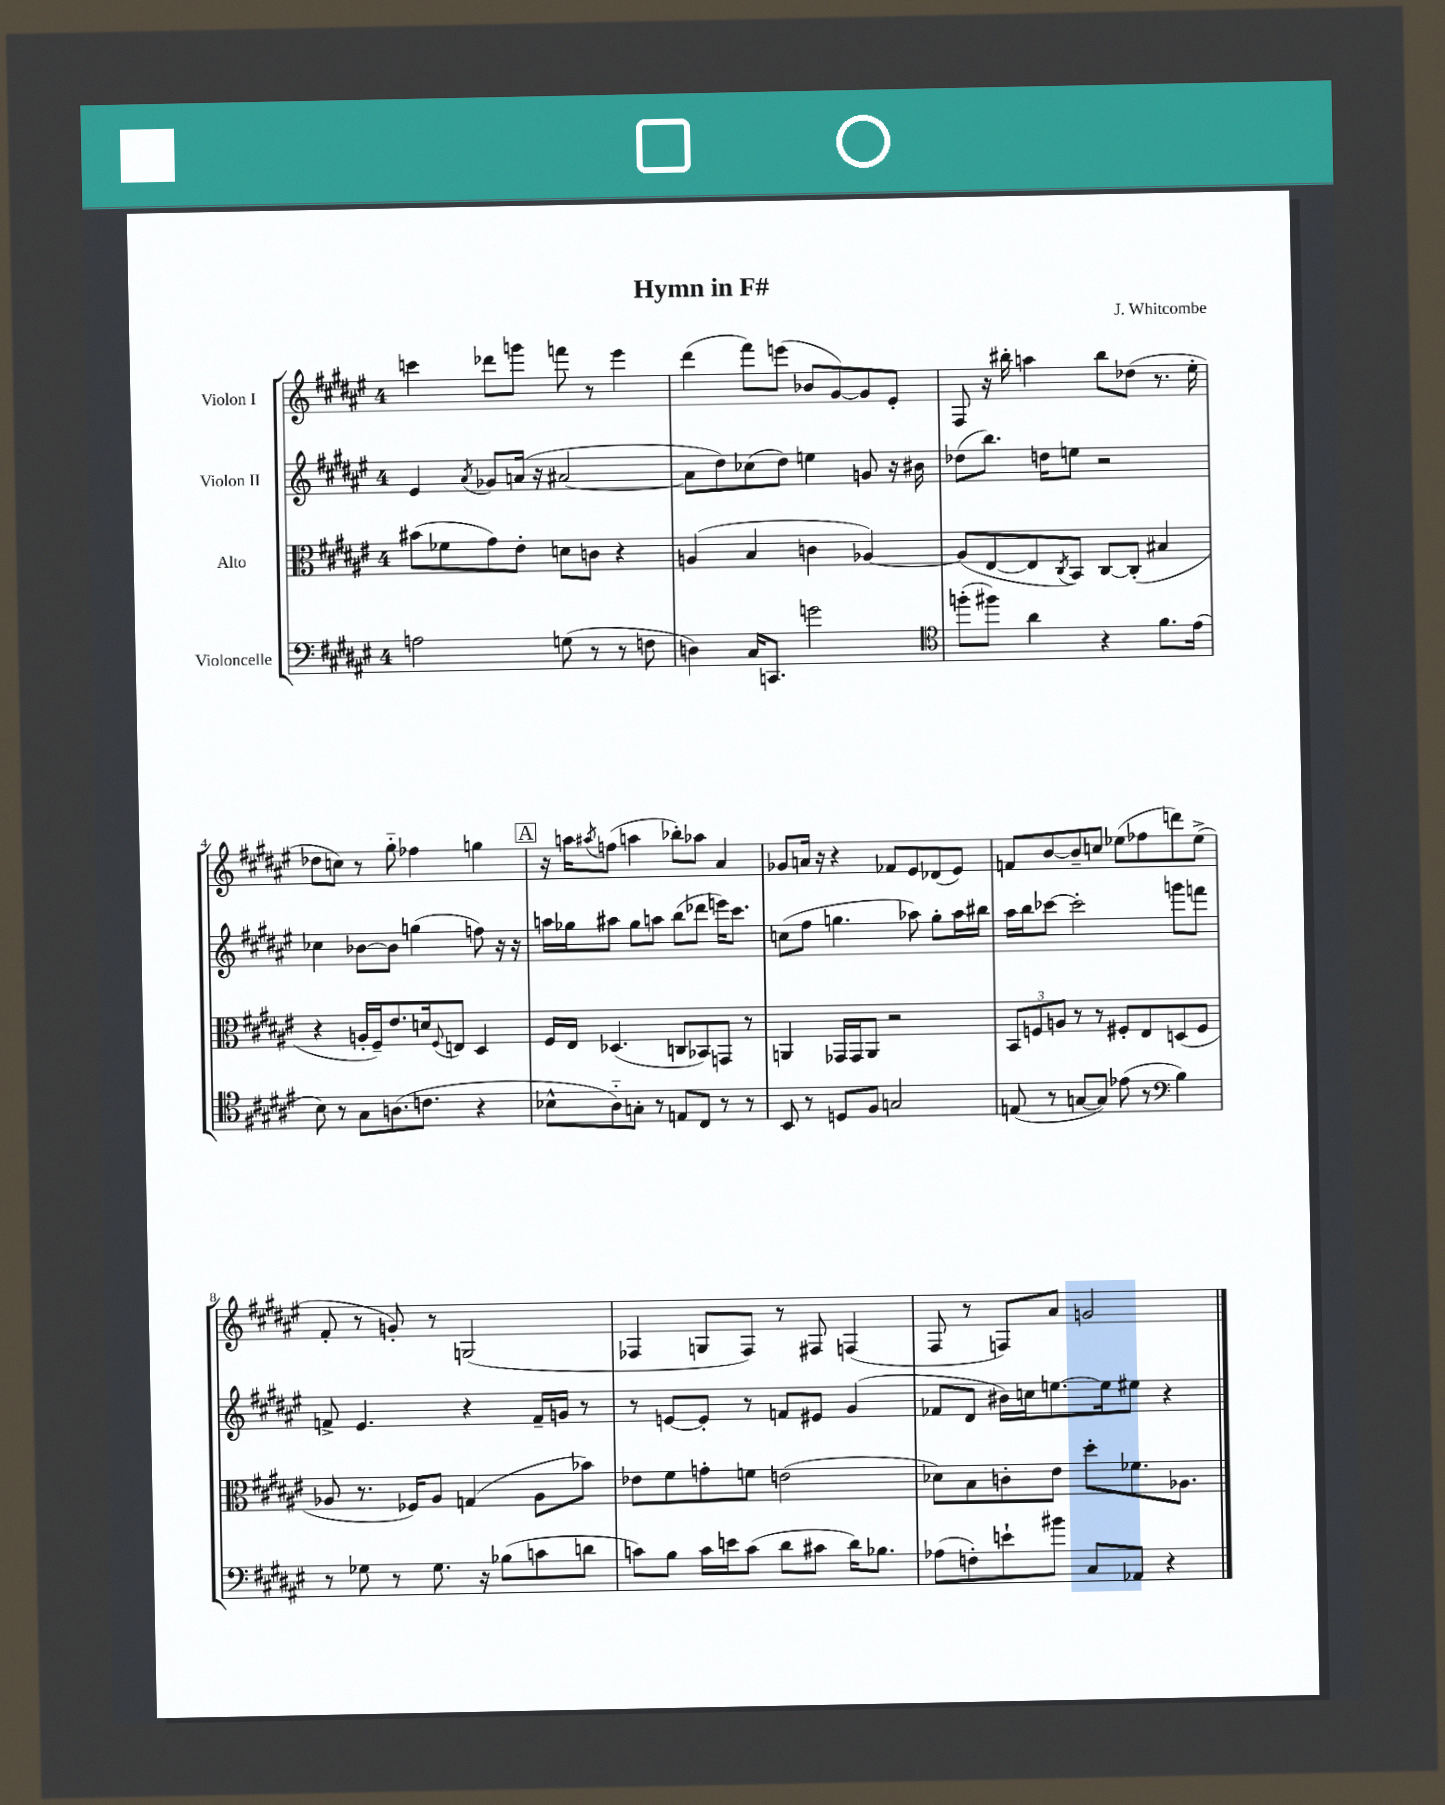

**kern	**kern	**kern	**kern
*staff4	*staff3	*staff2	*staff1
*clefF4	*clefC3	*clefG2	*clefG2
*k[f#c#g#d#a#e#]	*k[f#c#g#d#a#e#]	*k[f#c#g#d#a#e#]	*k[f#c#g#d#a#e#]
*M4/4	*M4/4	*M4/4	*M4/4
2A\	(8b#\L	4e#/	4ccc\
.	8f-\	.	.
.	.	8qa#/	.
.	8g#\)	8g-/L	8ddd-\L
.	8e#'\J	(16a/Jk	8ggg\J
.	.	16r	.
(8G\	8d\L	[2a#/	8fff\
8r	8c\J	.	8r
8r	4r	.	4eee#\
8F\	.	.	.
=	=	=	=
4D\)	(4A/	8a#\]L	(4ddd#\
.	.	8dd#\)	.
16C#/LK	4B/	(8cc-\	8fff#\L)
8.CC/J	.	.	.
.	.	8dd#\J)	(8eee\J
2g\	4c\	4ee\	8b-/L
.	.	.	[8g#/)
.	[4A-/)	8g/	8g#/]
.	.	16r	8e#'/J
.	.	16b#\	.
=	=	=	=
*clefC4	*	*	*
(8ff'\L	(8A-/]L	(8dd-\L	8F#/
8ff#\J)	[8E#/	8.bb\J)	16r
.	.	.	16bb#'\
4a#\	8E#/]	.	4aa\
.	.	16dd\LK	.
.	8qC#/	.	.
.	8BB/J)	8ee\J	.
4r	[8C#/L	2r	8bb#\L
.	(8C#'/]J	.	(8dd-\J
8.f#\L	4B#/	.	8.r
(16e#\Jk	.	.	16ee#'\
=	=	=	=
8B\)	4r	4cc-\	8dd-\L
8r	.	.	8cc\J)
8G#\L	16A'/LL	[8b-\L	8r
.	16F#~/J)	.	.
(8.A\	8.e#/	8b-\]J	8gg#'~\
.	.	(4gg\	4ff-\
8.c\J	16d/k	.	.
.	8qqF#/	.	.
.	8E/J	.	.
4r	4D#/	8ff\)	4gg\
.	.	16r	.
.	.	16r	.
=	=	=	=
8B-^^\L	16F#/LL	16aa\LL	16r
.	16E#/JJ	16gg-\J	16aa\LK
.	.	.	8qaa#/
8A#'~\)	(4.D-/	8aa#\J	(8ff\J
8G'\J	.	8gg-\L	4aa\
8r	.	8aa\J	.
8E/L	8C/L	(8bb\L	8bb-'\L)
8C#/J	8BB-/)	8ddd-\J	8aa-\J
8r	8GG/J	16eee\LK)	4a#/
.	.	8.ccc#\J	.
8r	8r	.	.
=	=	=	=
8BB/	4AA/	(8cc\L	8g-/L
8r	.	8ff#\J	16a/Jk
.	.	.	16r
8D/L	16GG-/LL	4.gg\	4r
.	16GG-/J	.	.
8F#/J	8AA/J	.	.
2G/	2r	.	8f-/L
.	.	8aa-\)	8e#/
.	.	8gg'\L	(8d-/
.	.	16aa-\L	8e#/J)
.	.	16bb#\JJ	.
=	=	=	=
(8E/	12BB/L	16aa#\LL	8f/L
.	.	16bb\J	.
.	12F/	.	.
8r	.	[8ccc-\J	[8b/
.	12A/J	.	.
[8G/L	8r	2ccc-'\]	8b~/]
8G/]J)	8r	.	8cc/J
(8e-\	8F#'/L	.	(8ee-\L
8r	8E#/	.	8ff-\
*clefF4	*	*	*
4B\)	(8D/	8ggg\L	8ddd\)
.	8F#/J	8fff\J	(8ee-^\J
=	=	=	=
8r	8A-/	8f^/	8f#'/
8G-\	8.r	4.e#/	8r
8r	.	.	8g'/)
.	16F-/LK)	.	.
8.G-\	8A-/J	.	8r
.	(4G/	4r	(2G/
16r	.	.	.
(8B-\L	.	.	.
8c\	8A-\L	16f~/LL	.
.	.	16g/JJ	.
8d\J	8b-\J)	8r	.
=	=	=	=
8c\L)	8e-\L	8r	4F-/
8B\J	8f#\	[8e/L	.
16c\LL	8g'\	8e'/]J	8G/L
16e\J	.	.	.
(8c\J	8f\J	8r	8F-/J)
8d#\L	(2e\	8f/L	8r
8c#\J	.	8e#/J	8F#/
16d#\LK)	.	(4g#/	(4F/
8.B-\J	.	.	.
=	=	=	=
(8A-\L	8d-\L)	8f-/L	8F#/
8F'\)	8B\	8d#/J	8r
8e`\	8c'\	16b#\LL)	8F/L)
.	.	16cc\J	.
8b#\J	8e#\J	[8.ee\	8a#/J
8C#/L	8dd#'\L	.	2g/
.	.	16ee\]k	.
8AA-/J	8.f-\	8ee#\J	.
4r	.	4r	.
.	8.A-\J	.	.
==	==	==	==
*-	*-	*-	*-
